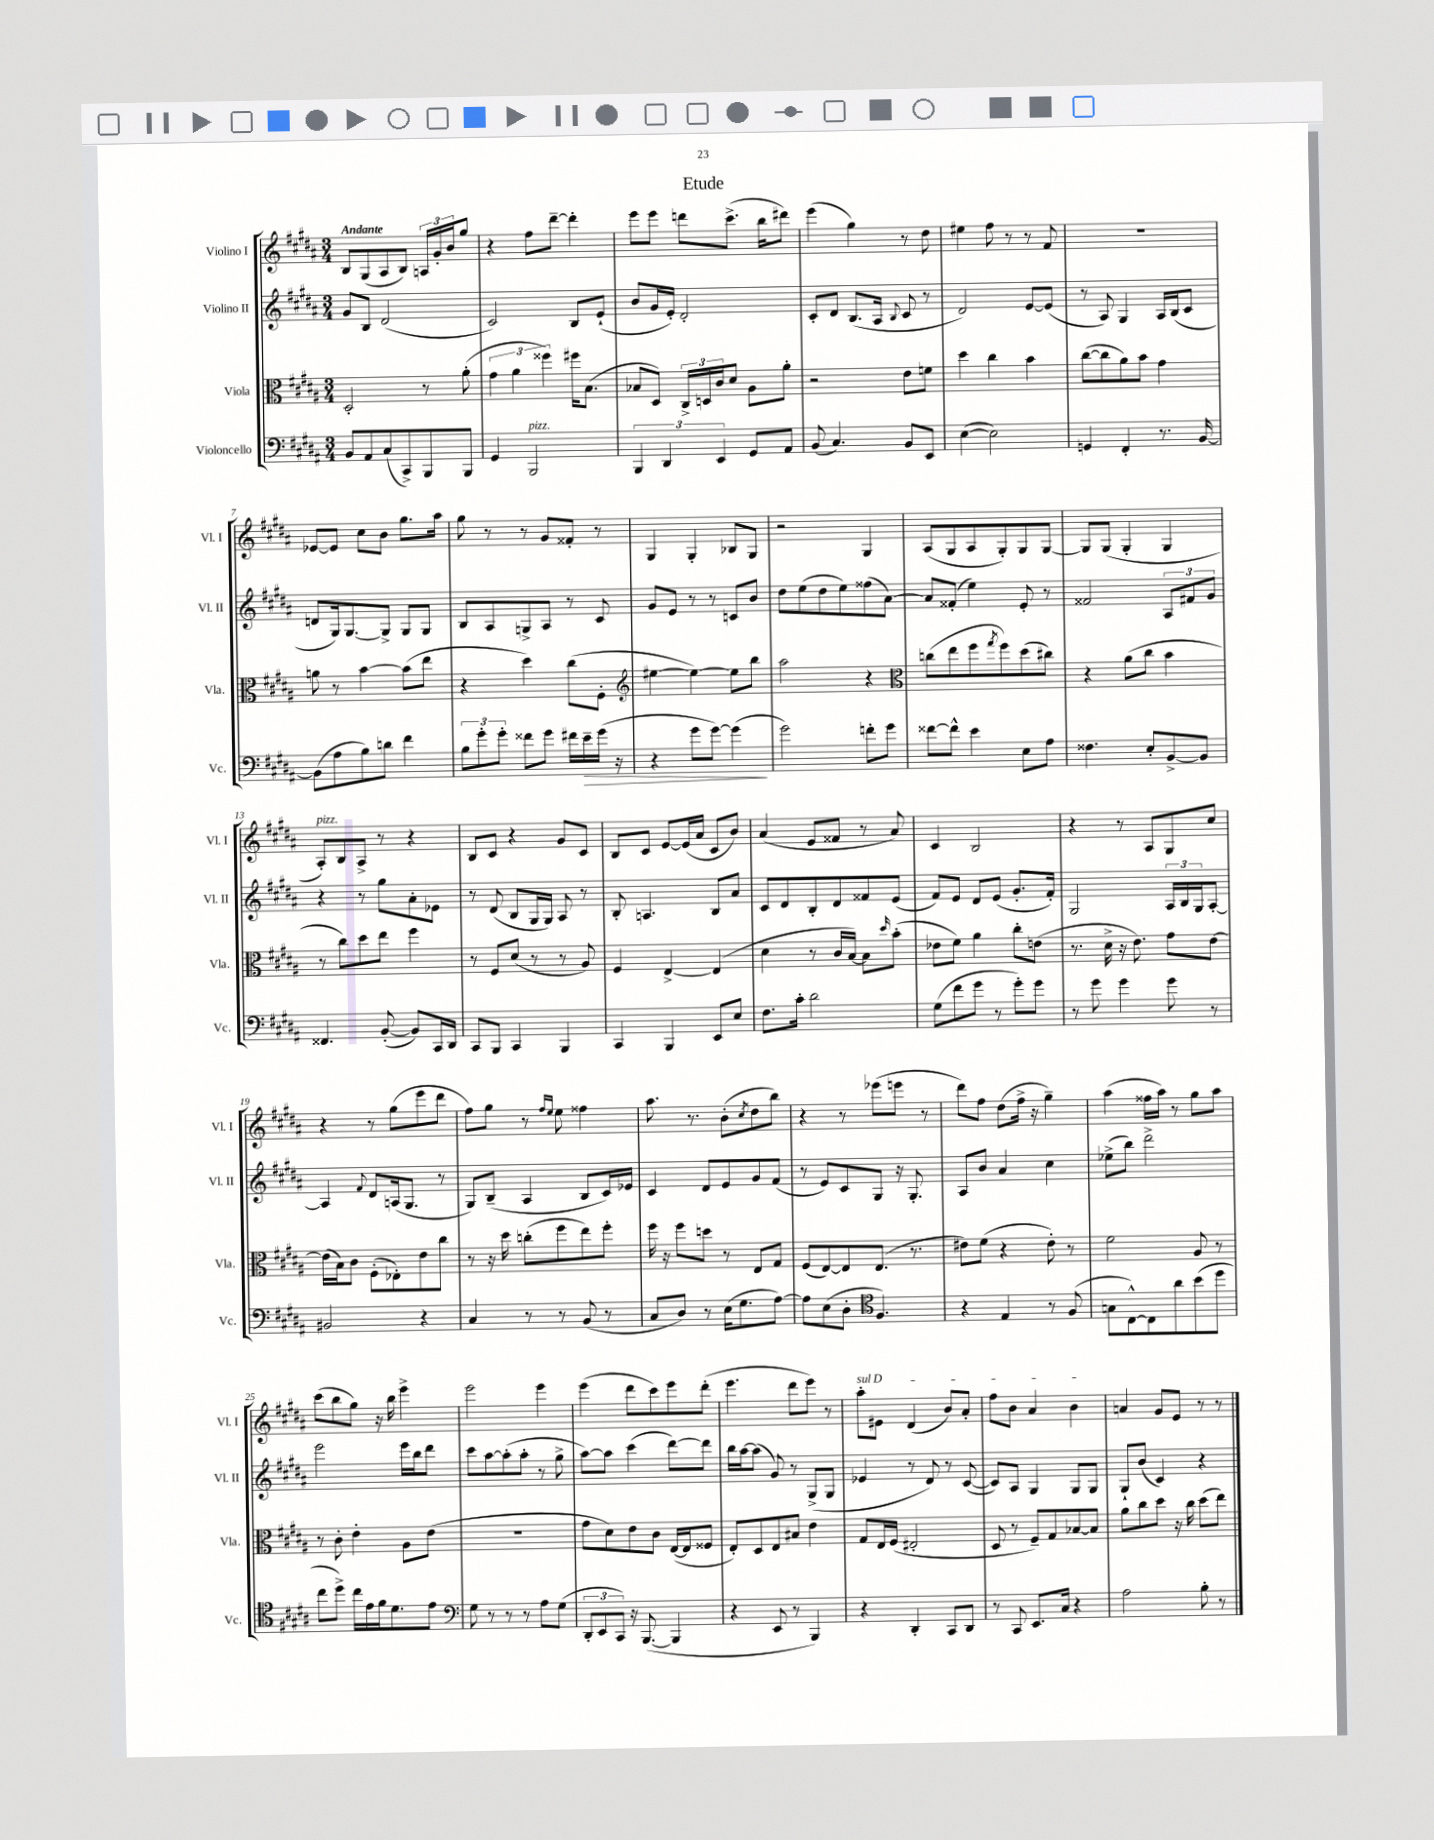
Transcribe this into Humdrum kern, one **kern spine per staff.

**kern	**kern	**kern	**kern
*staff4	*staff3	*staff2	*staff1
*clefF4	*clefC3	*clefG2	*clefG2
*k[f#c#g#d#a#]	*k[f#c#g#d#a#]	*k[f#c#g#d#a#]	*k[f#c#g#d#a#]
*M3/4	*M3/4	*M3/4	*M3/4
8BB	2D#'	8g#	8B
8AA#	.	8B	(8G#
(8C#	.	(2d#	8A#
8CC#^)	.	.	8B)
8BBB	8r	.	24A
.	.	.	24g#'
.	.	.	24b
8BBB	(8a#'	.	8gg#
=	=	=	=
4GG#	6g#	2c#)	4r
.	6a#	.	.
2BBB	.	.	8ff#
.	6ff##)	.	.
.	.	.	[8ddd#~
.	16ff#	8B	4ddd#']
.	(8.B	.	.
.	.	(8e`	.
=	=	=	=
6BBB	8B-	8b	8eee
.	8D#)	16g#	8eee
6DD#	.	.	.
.	.	16e')	.
.	24C#^	2d#'	8ddd
.	24D	.	.
6EE	24c#	.	.
.	8d#	.	(8.ccc#^
8GG#	8A#	.	.
.	.	.	16bb
8AA#	8a#'	.	8ddd#)
=	=	=	=
(8BB	2r	8c#'	(4eee
4.C#)	.	8d#	.
.	.	(8.B	4gg#)
.	.	16A#	.
.	.	8qqB	.
8BB	8e	8c#	8r
8EE	8f	8r	8dd#
=	=	=	=
([4E	4dd#	2d#)	4ee#
2E])	4cc#	.	8ff#
.	.	.	8r
.	4b	[8e	8r
.	.	(8e]	8f#
=	=	=	=
4GG	([8cc#	8r	2.r
.	8cc#]	8A#)	.
4FF#'	8a#)	4G#	.
.	8b	.	.
8.r	4g#	16A#	.
.	.	(16B	.
.	.	8c#	.
[16BB	.	.	.
=	=	=	=
(8BB]	8a	8d	[8e-
8A#	8r	16G#)	8e-]
.	.	[8.G#	.
8B)	[4b	.	8cc#
8d	.	8G#^]	8b
4f#	(8b]	8G#	8.gg#
.	8ee	8G#	.
.	.	.	16aa#
=	=	=	=
12B	4r	8B	8gg#
12g#'	.	.	.
.	.	8A#	8r
12g#'	.	.	.
8f##	4dd#)	8G^	8r
8g#	.	8A#	8g#
16f#	(8cc#	8r	8f##'
16e~	.	.	.
(16g#	8F#'	8c#	8r
16r	.	.	.
=	=	=	=
*	*clefG2	*	*
4r	[4ee#	8g#	4G#
.	.	8e	.
8g#	4ee#_)	8r	4G#'
[8g#)	.	8r	.
(4g#]	8ee#]	8c	8B-
.	8bb	8b	8G#
=	=	=	=
2g#)	2aa#	8dd#	2r
.	.	(8ee	.
.	.	8dd#	.
.	.	8ee)	.
8f'	4r	(8ff##	4G#
8g#	.	[8a#)	.
=	=	=	=
*	*clefC3	*	*
[8f##	(8cc	8a#]	(8A#
8f##^^]	8ee	(8f##'	8G#
4e	8ff#	4ee)	8A#
.	8qgg#	.	.
.	8ff#)	.	8G#')
8E	(8dd#	8e'	8G#
8A#	8cc#)	8r	[8G#
=	=	=	=
4.F##	4r	2f##	8G#]
.	.	.	(8G#
.	(8a#	.	4G#'
8E'	8cc#	.	.
[8BB^	4b	12A#	4G#
.	.	12f#	.
8BB]	.	.	.
.	.	12g#	.
=	=	=	=
4.FF##	8r	4r	8A#')
.	8cc#)	.	8B
.	8dd#	8r	8A#^
([8BB'	8ee	8gg#	8r
8BB])	4ff#	8a#'	4r
16CC#	.	8e-	.
16DD#	.	.	.
=	=	=	=
8CC#	8r	8r	8B
8BBB	8F#	(8d#	8c#
4CC#	(8d#	8B	4r
.	8r	16G#	.
.	.	16G#)	.
4BBB	8r	8A#	8g#
.	8A#)	8r	8c#
=	=	=	=
4CC#	4F#	8B'	8B
.	.	4.A	8c#
4BBB	[4E^	.	[8e
.	.	.	(16e]
.	.	.	16a#
8EE	(4E]	8B	8c#
8E	.	8a#	8b)
=	=	=	=
8.F#	4d#	8c#	(4a#
.	.	8d#	.
16c#'	.	.	.
2d#	8r	8B'	8e
.	16c#	8d#	8f##
.	[16B)	.	.
.	8B]	8f##	8r
.	16qqdd#	.	.
.	(8b'	(8e	8a#)
=	=	=	=
(8G#	8e-	8f#)	4c#
8f#	8f#)	8e	.
8g#	4a#	8d#	2B
8r	.	(8e	.
8g#')	8cc#'	8.g#'	.
8g#	(8e	.	.
.	.	16f#')	.
=	=	=	=
8r	8.r	2G#	4r
8g#	.	.	.
.	16d#^	.	.
4g#	16r	.	8r
.	8.e)	.	.
.	.	.	8A#
8g#	8g#	24A#	8G#
.	.	24B	.
.	.	24G#	.
8r	[8e	[8A#'	8cc#
=	=	=	=
2BB#	(16e]	4A#]	4r
.	16B)	.	.
.	8c#	.	.
.	.	8qqf#	.
.	(8F#'	8d#	8r
.	8E-')	(16A	(8gg#
.	.	8.G#	.
4r	8e	.	8eee
.	8cc#	8r	8ddd#
=	=	=	=
4C#	8r	8G#)	8ff#)
.	16r	(8B~	8gg#
.	16dd#	.	.
8r	(8cc'	4A#	8r
.	.	.	16qqff#
.	.	.	16qqee
8r	8ff#	.	8ee
(8BB	8ee)	8B	4ff##
8r	8ff#'	16c#)	.
.	.	16e-	.
=	=	=	=
8C#	16ff#	4c#	8.aa#
.	16r	.	.
8D#)	8ff#	.	.
.	.	.	8.r
8r	8dd	8d#	.
(16E	8r	8e	(8b'
8.G#	.	.	.
.	.	.	8qcc#
.	8E	8g#	8dd#
[8A#)	8G#	(8f#	8bb)
=	=	=	=
8A#]	(8F#	8r	4r
(8E	[8E)	8e)	.
8D#'	8E]	8c#	8r
*clefC4	*	*	*
4.F#)	(8.E	8G#	(8eee-
.	.	16r	8eee
.	8.r	8.G#'	.
.	.	.	8r
=	=	=	=
4r	8e#)	8A#	8ddd#)
.	(8f#	8b	8ff#
4E	4r	4a#	(8dd#
.	.	.	16ff#^
.	.	.	16r
8r	8e#')	4cc#	4gg#~)
(8F#	8r	.	.
=	=	=	=
8G	2f#	(8ee-^	(4aa#
[8C#^^)	.	8bb)	.
8C#]	.	2ddd#^	16ff##
.	.	.	16aa#)
8a#	.	.	8r
(8b	8A#	.	8gg#
8dd#	8r	.	8aa#
=	=	=	=
8cc#	8r	2eee	(8ccc#
8dd#^)	8c#'	.	8bb
16cc#	4e'	.	8gg#)
16e	.	.	.
16f#	.	.	16r
8.d#	.	.	16bb
.	8A#	16eee	4eee^
.	.	16bb	.
8e	(8e	8ddd#	.
=	=	=	=
*clefF4	*	*	*
8G#	2.r	8ccc#	2eee
8r	.	[8aa#	.
8r	.	(8aa#']	.
8r	.	8aa#'	.
8A#	.	8r	4eee
(8G#	.	8gg#^	.
=	=	=	=
12DD#'	8g#	[8aa#)	(4eee
12EE	.	.	.
.	8d#)	8aa#]	.
12CC#)	.	.	.
16r	8e	(4ccc#	8ddd#
([8.BBB	.	.	.
.	8c#	.	8ccc#)
4BBB]	([16E	[8ddd#)	8eee
.	16E]	.	.
.	8F##	8ddd#]	(8ddd#'
=	=	=	=
4r	8E')	16bb	4.eee
.	.	[16aa#	.
.	8D#	(8aa#]	.
8EE	8E	8g#)	.
8r	8B#	8r	8ddd#
4BBB)	4e	(8G#^	8eee)
.	.	8G#	8r
=	=	=	=
4r	8G#	4e-	8aa#'
.	16E	.	8e#
.	(16F#	.	.
4DD#'	2E#'	8r	(4d#
.	.	8d#)	.
8CC#	.	8r	8b)
8DD#	.	([8c#	8a#'
=	=	=	=
8r	8D#	8c#])	8ff#
8CC#	8r	8A#	8b
8.EE	8F#~)	4G#	4a#
.	8G#	.	.
16C#	.	.	.
4r	[8B-	8G#	4b
.	8B-]	8G#	.
=	=	=	=
2A#	8a#	8G#`	4a
.	8cc#	(8b	.
.	8dd#	4c#)	8g#
.	16r	.	8e
.	16cc#	.	.
8B'	(8dd#	4r	8r
8r	8ee)	.	8r
==	==	==	==
*-	*-	*-	*-
